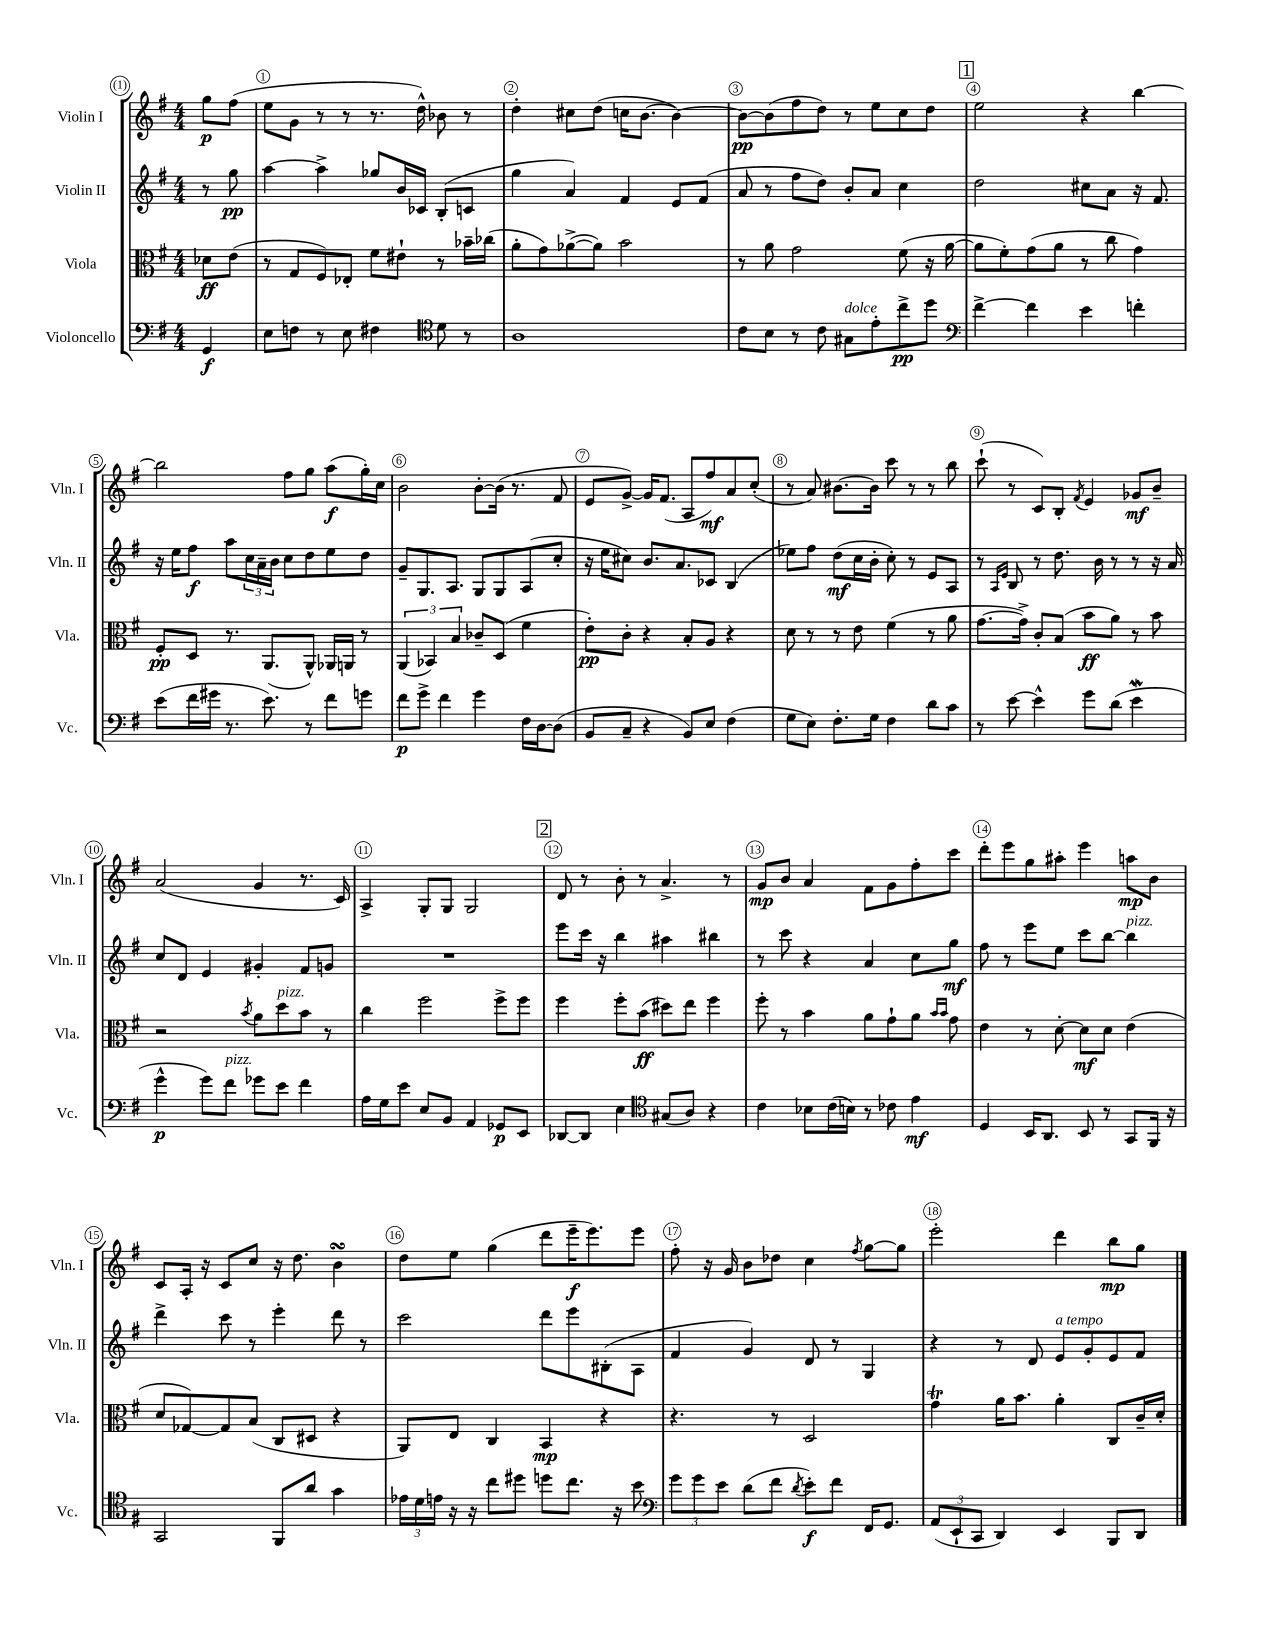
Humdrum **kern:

**kern	**dynam	**kern	**dynam	**kern	**dynam	**kern	**dynam
*part4	*part4	*part3	*part3	*part2	*part2	*part1	*part1
*staff4	*staff4	*staff3	*staff3	*staff2	*staff2	*staff1	*staff1
*I"Violoncello	*	*I"Viola	*	*I"Violin II	*	*I"Violin I	*
*I'Vc.	*	*I'Vla.	*	*I'Vln. II	*	*I'Vln. I	*
*clefF4	*	*clefC3	*	*clefG2	*	*clefG2	*
*k[f#]	*	*k[f#]	*	*k[f#]	*	*k[f#]	*
*M4/4	*	*M4/4	*	*M4/4	*	*M4/4	*
=	=	=	=	=	=	=	=
4GG/	f	8d-X\L	ff	8r	.	8gg\L	p
.	.	(8e\J	.	8gg\	pp	(8ff#\J	.
=1	=1	=1	=1	=1	=1	=1	=1
8E\L	.	8r	.	[4aa\	.	8ee\L	.
8Fn\J	.	8G/L	.	.	.	8g\J	.
8r	.	8F#/)	.	4aa^\]	.	8r	.
8E\	.	8E-X'/J	.	.	.	8r	.
4F#X\	.	8f#\L	.	8gg-X/L	.	8.r	.
.	.	8e#X`\J	.	16b/L	.	.	.
.	.	.	.	16c-X/JJ	.	16dd^^\)	.
*clefC4	*	*	*	*	*	*	*
8d\	.	8r	.	(8B'/L	.	8b-X\	.
8r	.	16b-X~\LL	.	8cn/J	.	8r	.
.	.	(16cc-X\JJ	.	.	.	.	.
=2	=2	=2	=2	=2	=2	=2	=2
1A	.	8a'\L	.	4gg\	.	4dd'\	.
.	.	8g\)	.	.	.	.	.
.	.	([8a-X^\	.	4a/)	.	8cc#X\L	.
.	.	8a-\J])	.	.	.	(8dd\J	.
.	.	2b\	.	4f#/	.	16ccn\KL	.
.	.	.	.	.	.	[8.b\J	.
.	.	.	.	8e/L	.	4b\_)	.
.	.	.	.	(8f#/J	.	.	.
=3	=3	=3	=3	=3	=3	=3	=3
8c\L	.	8r	.	8a/	.	8b\L_	pp
8B\J	.	8a\	.	8r	.	(8b\]	.
8r	.	2g\	.	8ff#\L	.	8ff#\	.
8c\	.	.	.	8dd\J)	.	8dd\J)	.
!LO:TX:a:i:t=dolce	!	!	!	!	!	!	!
8G#X\L	.	.	.	8b'/L	.	8r	.
8e'\	.	.	.	8a/J	.	8ee\L	.
8cc^\	pp	(8f#\	.	4cc\	.	8cc\	.
8dd\J	.	16r	.	.	.	8dd\J	.
.	.	[16a\	.	.	.	.	.
!!LO:REH:place=s1:t=1
=4	=4	=4	=4	=4	=4	=4	=4
*clefF4	*	*	*	*	*	*	*
[4f#^\	.	8a\L]	.	2dd\	.	2ee\	.
.	.	8f#'\)	.	.	.	.	.
4f#\]	.	(8g\	.	.	.	.	.
.	.	8a\J	.	.	.	.	.
4e\	.	8r	.	8cc#X\L	.	4r	.
.	.	8cc\	.	8a\J	.	.	.
4fn'\	.	4g\)	.	16r	.	[4bb\	.
.	.	.	.	8.f#/	.	.	.
!!LO:LB:g=z
=5	=5	=5	=5	=5	=5	=5	=5
(8e\L	.	8F#'/L	pp	16r	.	2bb\]	.
.	.	.	.	16ee\KL	.	.	.
16f#\L	.	8D/J	.	8ff#\J	f	.	.
16g#X\JJ	.	.	.	.	.	.	.
8.r	.	8.r	.	8aa\L	.	.	.
.	.	.	.	24cc\L	.	.	.
.	.	.	.	24a~\	.	.	.
8.e\)	.	(8.AA/L	.	.	.	.	.
.	.	.	.	24b\JJ	.	.	.
.	.	.	.	8cc\L	.	8ff#\L	.
8r	.	8AA^^/J)	.	8dd\	.	8gg\J	.
8f#\L	.	16AA-X/LL	.	8ee\	.	(8aa\L	f
.	.	16AAn/JJ	.	.	.	.	.
8gn\J	.	8r	.	8dd\J	.	16gg'\L)	.
.	.	.	.	.	.	16cc\JJ	.
=6	=6	=6	=6	=6	=6	=6	=6
8f#\L	p	(6AA/	.	8g~/L	.	2b\	.
8g^\J	.	.	.	8.G/	.	.	.
.	.	6BB-X/)	.	.	.	.	.
4f#\	.	.	.	.	.	.	.
.	.	.	.	8.A/J	.	.	.
.	.	6B/	.	.	.	.	.
4g\	.	8c-X~/L	.	8G/L	.	[8b'\L	.
.	.	(8D/J	.	8G/	.	(16b\Jk]	.
.	.	.	.	.	.	8.r	.
16F#\LL	.	4f#\	.	(8A/	.	.	.
[16D\J	.	.	.	.	.	.	.
(8D\J]	.	.	.	8cc'/J	.	8f#/	.
=7	=7	=7	=7	=7	=7	=7	=7
8BB/L	.	8e'\L)	pp	16r	.	8e/L	.
.	.	.	.	16ee\KL	.	.	.
8C~/J	.	8c'\J	.	8cc#X\J)	.	[8g^/J)	.
4r	.	4r	.	8.b/L	.	16g/KL]	.
.	.	.	.	.	.	(8.f#/J	.
.	.	.	.	8.a/	.	.	.
8BB/L)	.	8B'/L	.	.	.	8A/L	.
8E/J	.	8A/J	.	8c-X/J	.	8ff#/)	mf
(4F#\	.	4r	.	(4B/	.	8a/	.
.	.	.	.	.	.	(8cc'/J	.
=8	=8	=8	=8	=8	=8	=8	=8
8G\L	.	8d\	.	8ee-X\L)	.	8r	.
8E\J)	.	8r	.	8ff#\J	.	8a/)	.
8.F#'\L	.	8r	.	(8dd\L	mf	[8.b#X\L	.
.	.	8e\	.	16cc\L	.	.	.
16G\Jk	.	.	.	16b'\JJ	.	16b#\Jk]	.
4F#\	.	(4f#\	.	8cc'\)	.	8ccc\	.
.	.	.	.	8r	.	8r	.
8d\L	.	8r	.	8e/L	.	8r	.
8c\J	.	8a\	.	8A/J	.	8bb\	.
=9	=9	=9	=9	=9	=9	=9	=9
8r	.	[8.g\L	.	8r	.	(8ccc`\	.
.	.	.	.	16qqA/LL	.	.	.
.	.	.	.	16qqe/JJ	.	.	.
[8e\	.	.	.	8B/	.	8r	.
.	.	16g^\Jk])	.	.	.	.	.
4e^^\]	.	8c'/L	.	8r	.	8c/L)	.
.	.	(8B/J	.	8.dd\	.	8B'/J	.
.	.	.	.	.	.	8qf#/	.
8g\L	.	8b\L	ff	.	.	4e/	.
.	.	.	.	16b\	.	.	.
(8d\J	.	8a\J)	.	8r	.	.	.
4eW\	.	8r	.	8r	.	8g-X/L	mf
.	.	8b\	.	16r	.	8b~/J	.
.	.	.	.	16a/	.	.	.
!!LO:LB:g=z
=10	=10	=10	=10	=10	=10	=10	=10
4g^^\	p	2r	.	8cc/L	.	(2a/	.
.	.	.	.	8d/J	.	.	.
8g\L)	.	.	.	4e/	.	.	.
!LO:TX:a:i:t=pizz.	!	!	!	!	!	!	!
8f#\J	.	.	.	.	.	.	.
.	.	8qb/	.	.	.	.	.
8g-X\L	.	8a\L	.	4g#X'/	.	4g/	.
!	!	!LO:TX:a:i:t=pizz.	!	!	!	!	!
8e\J	.	8dd\	.	.	.	.	.
4f#\	.	8b\J	.	8f#/L	.	8.r	.
.	.	8r	.	8gn/J	.	.	.
.	.	.	.	.	.	16c/)	.
=11	=11	=11	=11	=11	=11	=11	=11
16A\LL	.	4cc\	.	1r	.	4A^/	.
16G\J	.	.	.	.	.	.	.
8e\J	.	.	.	.	.	.	.
8E/L	.	2ff#\	.	.	.	8G'/L	.
8BB/J	.	.	.	.	.	8G/J	.
4AA/	.	.	.	.	.	2G/	.
8GG-X/L	p	8ff#^\L	.	.	.	.	.
8EE/J	.	8ff#\J	.	.	.	.	.
!!LO:REH:place=s1:t=2
=12	=12	=12	=12	=12	=12	=12	=12
[8DD-X/L	.	4ff#\	.	8eee\L	.	8d/	.
8DD-/J]	.	.	.	16ccc\Jk	.	8r	.
.	.	.	.	16r	.	.	.
4E\	.	8ff#'\L	.	4bb\	.	8b'\	.
.	.	(8b\J	ff	.	.	8r	.
*clefC4	*	*	*	*	*	*	*
(8G#X/L	.	8dd#X\L)	.	4aa#X\	.	4.a^/	.
8A/J)	.	8ee\J	.	.	.	.	.
4r	.	4ff#\	.	4bb#X\	.	.	.
.	.	.	.	.	.	8r	.
=13	=13	=13	=13	=13	=13	=13	=13
4c\	.	8ff#'\	.	8r	.	8g/L	mp
.	.	8r	.	8ccc\	.	8b/J	.
8B-X\L	.	4b\	.	4r	.	4a/	.
(16c\L	.	.	.	.	.	.	.
16Bn\JJ)	.	.	.	.	.	.	.
8r	.	8a\L	.	4a/	.	8f#\L	.
8c-X\	.	8g`\	.	.	.	8g\	.
4e\	mf	8a\J	.	8cc\L	.	8ff#'\	.
.	.	16qqb/LL	.	.	.	.	.
.	.	16qqb/JJ	.	.	.	.	.
.	.	8g\	.	8gg\J	mf	8ccc\J	.
=14	=14	=14	=14	=14	=14	=14	=14
4D/	.	4e\	.	8ff#\	.	8ddd'\L	.
.	.	.	.	8r	.	8eee\	.
16BB/KL	.	8r	.	8eee\L	.	8gg\	.
8.AA/J	.	.	.	.	.	.	.
.	.	[8d'\	.	8ee\J	.	8aa#X'\J	.
8BB/	.	8d\L]	mf	8ccc\L	.	4eee\	.
8r	.	8d\J	.	[8bb\J	.	.	.
!	!	!	!	!LO:TX:a:i:t=pizz.	!	!	!
8GG/L	.	(4e\	.	4bb\]	.	8aan\L	mp
16FF#/Jk	.	.	.	.	.	8b\J	.
16r	.	.	.	.	.	.	.
!!LO:LB:g=z
=15	=15	=15	=15	=15	=15	=15	=15
2GG/	.	8d/L	.	4ddd^\	.	8c/L	.
.	.	[8G-X/)	.	.	.	16A'/Jk	.
.	.	.	.	.	.	16r	.
.	.	8G-/]	.	8ccc\	.	8c/L	.
.	.	(8B/J	.	8r	.	8cc/J	.
8FF#/L	.	8C/L	.	4eee'\	.	16r	.
.	.	.	.	.	.	8.dd\	.
8a/J	.	8D#X/J	.	.	.	.	.
4g\	.	4r	.	8ddd\	.	4bsSsS\	.
.	.	.	.	8r	.	.	.
=16	=16	=16	=16	=16	=16	=16	=16
24e-X\LL	.	8AA/L)	.	2ccc\	.	8dd\L	.
24d\	.	.	.	.	.	.	.
24en\JJ	.	.	.	.	.	.	.
16r	.	8E/J	.	.	.	8ee\J	.
16r	.	.	.	.	.	.	.
8cc\L	.	4C/	.	.	.	(4gg\	.
8dd#X\J	.	.	.	.	.	.	.
8ddn\L	.	4BB/	mp	8ddd\L	.	8ddd\L	.
8.cc\J	.	.	.	8eee\	.	16eee~\K	f
.	.	.	.	.	.	8.eee\)	.
.	.	4r	.	(8B#X'\	.	.	.
16r	.	.	.	.	.	.	.
8b\	.	.	.	8A\J	.	8eee\J	.
=17	=17	=17	=17	=17	=17	=17	=17
*clefF4	*	*	*	*	*	*	*
12g\L	.	4.r	.	4f#/	.	8ff#'\	.
12g\	.	.	.	.	.	.	.
.	.	.	.	.	.	16r	.
12e\J	.	.	.	.	.	.	.
.	.	.	.	.	.	16g/	.
(8d\L	.	.	.	4g/)	.	8b\L	.
8f#\J	.	8r	.	.	.	8dd-X\J	.
8qd/	.	.	.	.	.	.	.
8e'\L)	f	2D/	.	8d/	.	4cc\	.
8f#\J	.	.	.	8r	.	.	.
.	.	.	.	.	.	8qff#/	.
16FF#/KL	.	.	.	4G/	.	[8gg\L	.
8.GG/J	.	.	.	.	.	.	.
.	.	.	.	.	.	8gg\J]	.
=18	=18	=18	=18	=18	=18	=18	=18
(12AA/L	.	4gT\	.	4r	.	2eee'\	.
12EE`/	.	.	.	.	.	.	.
12CC/J	.	.	.	.	.	.	.
4DD/)	.	16a\KL	.	8r	.	.	.
.	.	8.b\J	.	.	.	.	.
.	.	.	.	8d/	.	.	.
!	!	!	!	!LO:TX:a:i:t=a tempo	!	!	!
4EE/	.	4a'\	.	8e/L	.	4ddd\	.
.	.	.	.	8g'/	.	.	.
8BBB/L	.	8C/L	.	8e/	.	8bb\L	mp
8DD/J	.	16c~/L	.	8f#/J	.	8gg\J	.
.	.	16d'/JJ	.	.	.	.	.
==	==	==	==	==	==	==	==
*-	*-	*-	*-	*-	*-	*-	*-
